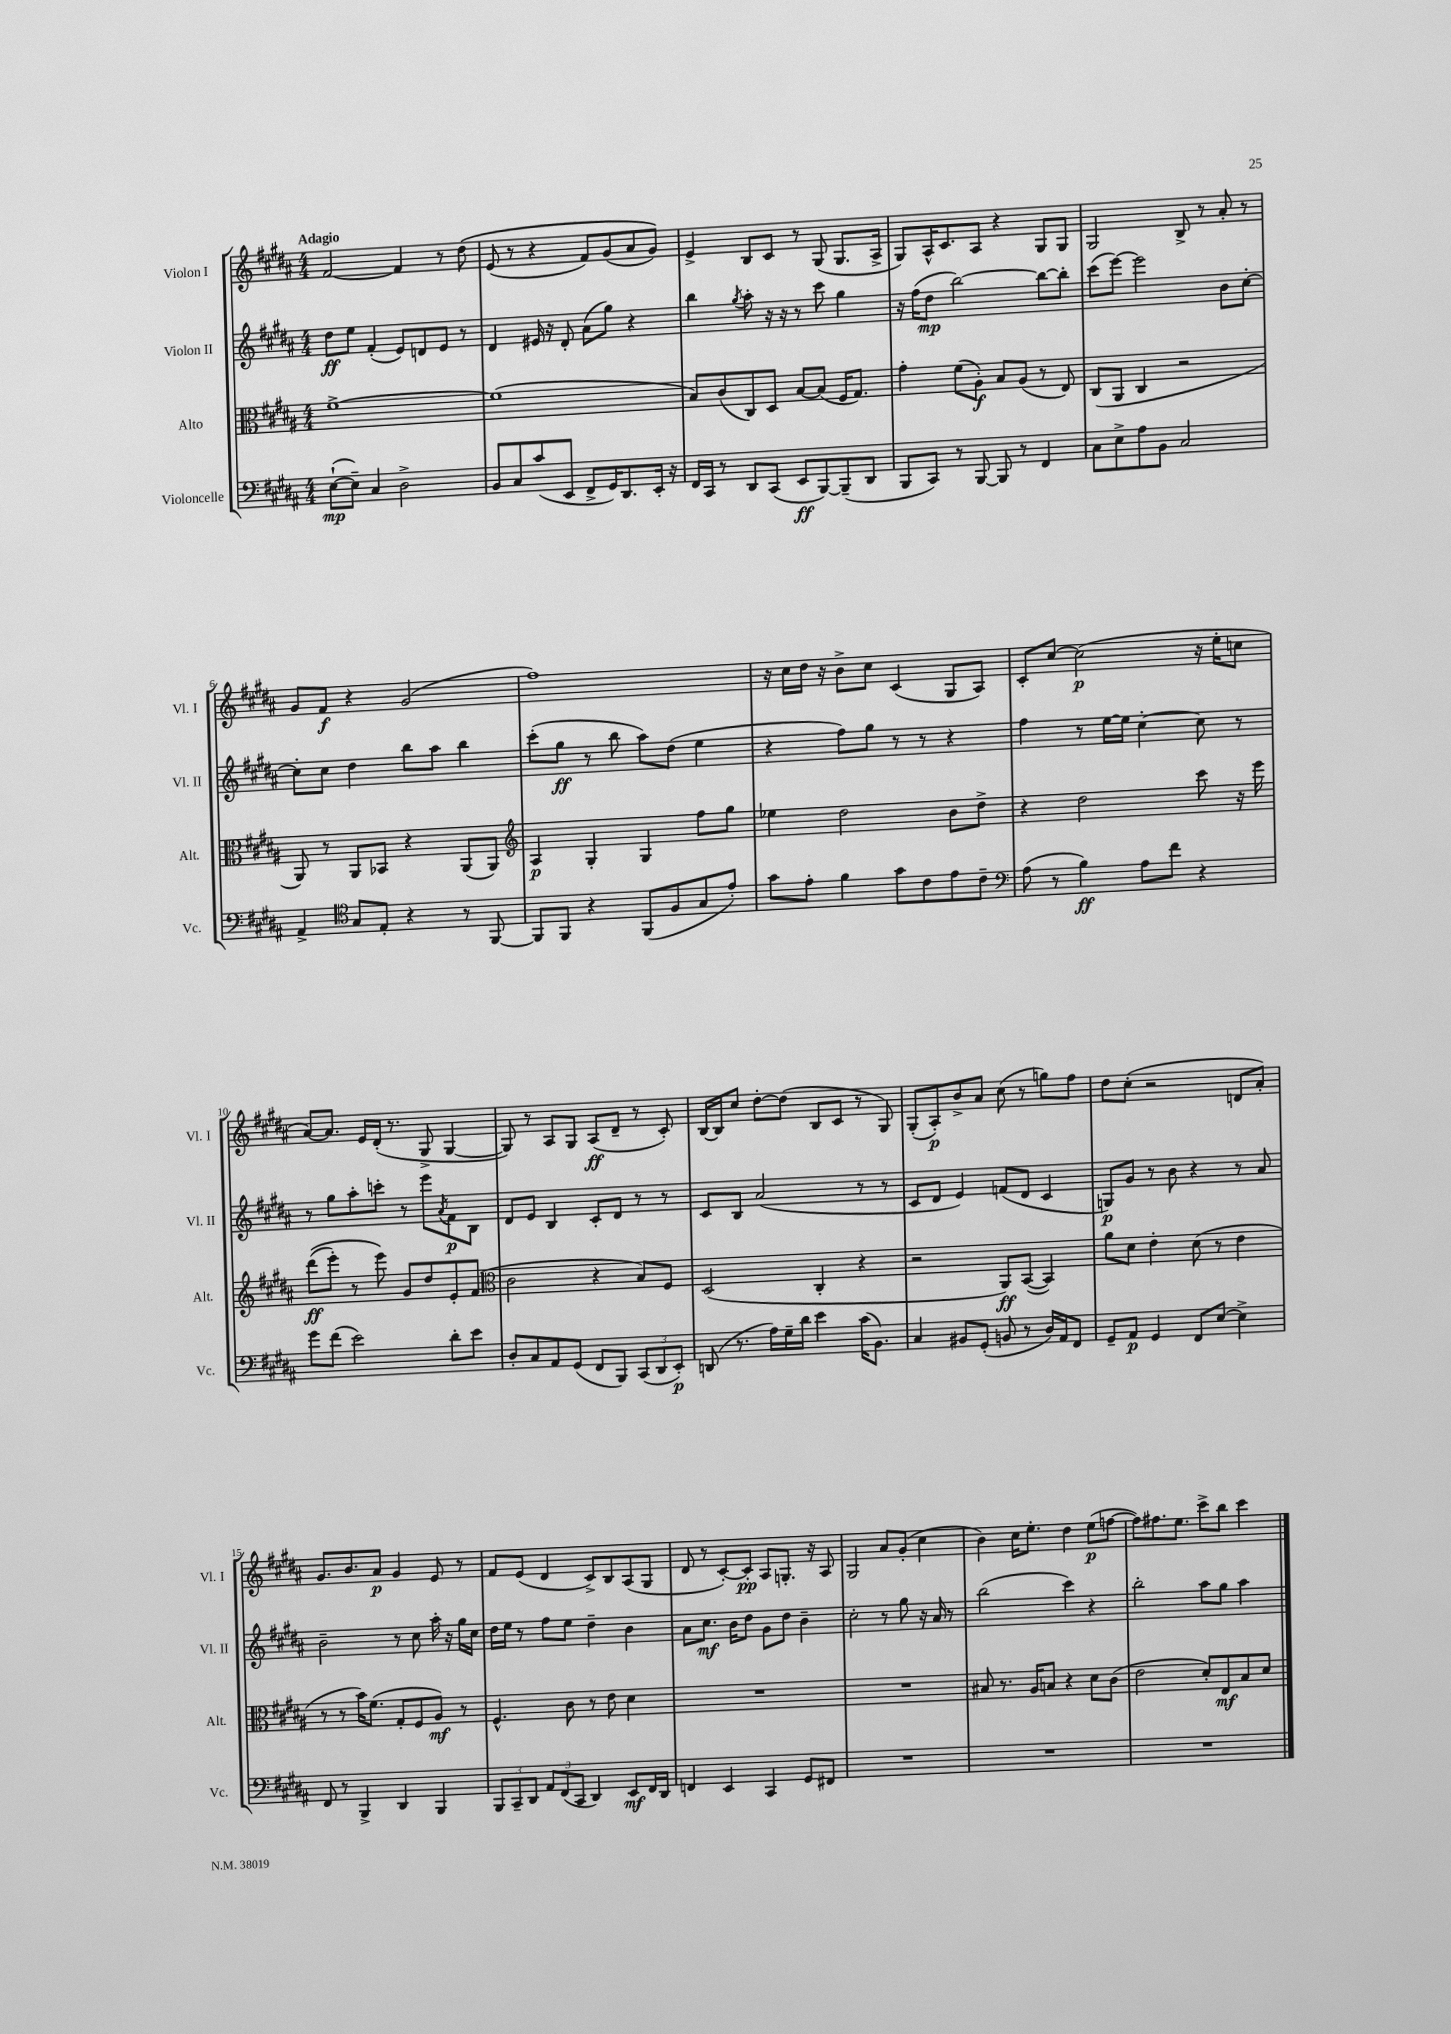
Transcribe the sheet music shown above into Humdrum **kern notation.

**kern	**dynam	**kern	**dynam	**kern	**dynam	**kern	**dynam
*part4	*part4	*part3	*part3	*part2	*part2	*part1	*part1
*staff4	*staff4	*staff3	*staff3	*staff2	*staff2	*staff1	*staff1
*I"Violoncelle	*	*I"Alto	*	*I"Violon II	*	*I"Violon I	*
*I'Vc.	*	*I'Alt.	*	*I'Vl. II	*	*I'Vl. I	*
*clefF4	*	*clefC3	*	*clefG2	*	*clefG2	*
*k[f#c#g#d#a#]	*	*k[f#c#g#d#a#]	*	*k[f#c#g#d#a#]	*	*k[f#c#g#d#a#]	*
*M4/4	*	*M4/4	*	*M4/4	*	*M4/4	*
=1	=1	=1	=1	=1	=1	=1	=1
!	!	!	!	!	!	!LO:TX:a:B:t=Adagio	!
([8E`\L	mp	[1f#^	.	8dd#\L	ff	[2f#/	.
8E~\J])	.	.	.	8ee\J	.	.	.
4C#/	.	.	.	(4f#'/	.	.	.
2D#^\	.	.	.	8e/L)	.	4f#/]	.
.	.	.	.	8dn/	.	.	.
.	.	.	.	8e/J	.	8r	.
.	.	.	.	8r	.	(8dd#\	.
=2	=2	=2	=2	=2	=2	=2	=2
8BB/L	.	(1f#]	.	4d#/	.	(8e/	.
8C#/	.	.	.	.	.	8r	.
(8c#/	.	.	.	16e#X/	.	4r	.
.	.	.	.	16r	.	.	.
8EE/J	.	.	.	8d#'/	.	.	.
8FF#^/L	.	.	.	(8a#\L	.	8f#/L)	.
16GG#/K)	.	.	.	8gg#\J)	.	(8g#/	.
8.DD#/	.	.	.	.	.	.	.
.	.	.	.	4r	.	8a#/	.
16EE'/Jk	.	.	.	.	.	8g#/J))	.
16r	.	.	.	.	.	.	.
=3	=3	=3	=3	=3	=3	=3	=3
16FF#/LL	.	8B/L)	.	4bb\	.	4e^/	.
16CC#/JJ	.	.	.	.	.	.	.
8r	.	(8c#/	.	.	.	.	.
.	.	.	.	8qgg#/	.	.	.
8DD#/L	.	8C#/)	.	8aa#'\	.	8B/L	.
(8CC#/J	.	8D#/J	.	16r	.	8c#/J	.
.	.	.	.	16r	.	.	.
8EE/L	ff	[8B/L	.	8r	.	8r	.
[8BBB/)	.	(8B/J]	.	8ccc#\	.	(8G#/	.
(8BBB~/]	.	16F#/KL	.	4gg#\	.	8.G#/L	.
.	.	8.G#/J)	.	.	.	.	.
8DD#/J	.	.	.	.	.	.	.
.	.	.	.	.	.	16A#^/Jk	.
=4	=4	=4	=4	=4	=4	=4	=4
8BBB/L	.	4g#'\	.	16r	.	8G#/L)	.
.	.	.	.	(16ff#\KL	.	.	.
8CC#/J)	.	.	.	8dd#\J	mp	16A#^^/K	.
.	.	.	.	.	.	8.c#/	.
8r	.	(8f#\L	.	[2bb\)	.	.	.
[8BBB/	.	8A#'\J)	f	.	.	8A#/J	.
8BBB/]	.	8B/L	.	.	.	4r	.
8r	.	(8A#/J	.	.	.	.	.
4FF#/	.	8r	.	8bb\L_	.	8G#/L	.
.	.	8E/)	.	8bb'\J]	.	8G#/J	.
=5	=5	=5	=5	=5	=5	=5	=5
8C#\L	.	(8C#/L	.	(8ccc#\L	.	2G#/	.
8E^\	.	8AA#/J	.	[8eee\J)	.	.	.
8A#\	.	4C#/	.	2eee\]	.	.	.
8BB\J	.	.	.	.	.	.	.
2C#/	.	2r	.	.	.	8B^/	.
.	.	.	.	.	.	8r	.
.	.	.	.	8b\L	.	8a#'/	.
.	.	.	.	[8cc#'\J	.	8r	.
!!LO:LB:g=z
=6	=6	=6	=6	=6	=6	=6	=6
4AA#^/	.	8AA#/)	.	8cc#'\L]	.	8g#/L	.
.	.	8r	.	8cc#\J	.	8f#/J	f
*clefC4	*	*	*	*	*	*	*
8G#/L	.	8AA#/L	.	4dd#\	.	4r	.
8E'/J	.	8BB-X/J	.	.	.	.	.
4r	.	4r	.	8bb\L	.	(2g#/	.
.	.	.	.	8aa#\J	.	.	.
8r	.	(8AA#/L	.	4bb\	.	.	.
[8FF#/	.	8AA#/J)	.	.	.	.	.
=7	=7	=7	=7	=7	=7	=7	=7
*	*	*clefG2	*	*	*	*	*
8FF#/L]	.	4A#/	p	(8ccc#'\L	.	1ff#)	.
8FF#/J	.	.	.	8gg#\J	ff	.	.
4r	.	4G#'/	.	8r	.	.	.
.	.	.	.	8bb\	.	.	.
(8FF#/L	.	4G#/	.	8aa#\L)	.	.	.
8F#/	.	.	.	(8dd#\J	.	.	.
8G#/	.	8ff#\L	.	4ee\	.	.	.
8e'/J)	.	8gg#\J	.	.	.	.	.
=8	=8	=8	=8	=8	=8	=8	=8
8g#\L	.	4ee-X\	.	4r	.	16r	.
.	.	.	.	.	.	16cc#\LL	.
8e'\J	.	.	.	.	.	16dd#\JJ	.
.	.	.	.	.	.	16r	.
4f#\	.	2dd#\	.	8ff#\L)	.	8b^\L	.
.	.	.	.	8gg#\J	.	8cc#\J	.
8g#\L	.	.	.	8r	.	(4c#/	.
8c#\	.	.	.	8r	.	.	.
8e\	.	8b\L	.	4r	.	8G#/L	.
8c#~\J	.	8dd#^\J	.	.	.	8A#/J)	.
=9	=9	=9	=9	=9	=9	=9	=9
*clefF4	*	*	*	*	*	*	*
(8A#\	.	4r	.	4ff#\	.	8c#'/L	.
8r	.	.	.	.	.	[8cc#/J	.
4B\)	ff	2dd#\	.	8r	.	(2cc#\]	p
.	.	.	.	[16ee\LL	.	.	.
.	.	.	.	16ee\JJ]	.	.	.
8A#\L	.	.	.	[4cc#'\	.	.	.
8f#\J	.	.	.	.	.	.	.
4r	.	8ccc#\	.	8cc#\]	.	16r	.
.	.	.	.	.	.	16ee'\KL	.
.	.	16r	.	8r	.	8ccn\J	.
.	.	16eee\	.	.	.	.	.
!!LO:LB:g=z
=10	=10	=10	=10	=10	=10	=10	=10
8g#\L	.	((8ddd#\L	ff	8r	.	[8a#/L)	.
(8f#\J	.	8eee'\J)	.	8gg#\L	.	8.a#/J]	.
2e\)	.	8r	.	8aa#'\	.	.	.
.	.	.	.	.	.	16e/LL	.
.	.	8eee\)	.	8cccn'\J	.	(16d#'/JJ	.
.	.	.	.	.	.	8.r	.
.	.	8g#/L	.	8r	.	.	.
.	.	8dd#/	.	8eee\L	.	8G#^/	.
.	.	.	.	8qa#/	.	.	.
8d#'\L	.	8e'/	.	8f#\	p	[4G#/	.
8e\J	.	(8f#/J	.	8B\J	.	.	.
=11	=11	=11	=11	=11	=11	=11	=11
*	*	*clefC3	*	*	*	*	*
8D#'/L	.	2c#\	.	8d#/L	.	8G#/])	.
8C#/	.	.	.	8e/J	.	8r	.
8AA#/	.	.	.	4B/	.	8A#/L	.
(8GG#/J	.	.	.	.	.	8G#/J	.
8FF#/L	.	4r	.	8c#'/L	.	(8A#/L	ff
8BBB/J)	.	.	.	8d#/J	.	8d#~/J	.
(12CC#/L	.	8B/L)	.	8r	.	8r	.
12DD#/	.	.	.	.	.	.	.
.	.	8F#/J	.	8r	.	8c#'/)	.
12EE'/J)	p	.	.	.	.	.	.
=12	=12	=12	=12	=12	=12	=12	=12
(8DDn/	.	(2D#/	.	8c#/L	.	[16B/LL	.
.	.	.	.	.	.	16B/J]	.
8.r	.	.	.	8B/J	.	8cc#/J	.
.	.	.	.	(2a#/	.	[8dd#'\L	.
16A#\LL)	.	.	.	.	.	.	.
16G#~\	.	.	.	.	.	(8dd#\J]	.
16d#\JJ	.	.	.	.	.	.	.
4e\	.	4C#'/	.	.	.	8B/L	.
.	.	.	.	.	.	8c#/J	.
(16c#\KL	.	4r	.	8r	.	8r	.
8.BB\J)	.	.	.	.	.	.	.
.	.	.	.	8r	.	8G#/)	.
=13	=13	=13	=13	=13	=13	=13	=13
4C#/	.	2r	.	8c#/L	.	(8G#'/L	.
.	.	.	.	8d#/J	.	8A#'/)	p
8BB#X/L	.	.	.	4e/)	.	8b^/	.
(8GG#'/J	.	.	.	.	.	8a#/J	.
8BBn/	.	8AA#/L)	ff	(8fn/L	.	(8cc#\	.
8r	.	([8BB/J	.	8d#/J	.	8r	.
16D#/LL)	.	4BB/])	.	4c#/	.	8ggn\L)	.
16AA#/J	.	.	.	.	.	.	.
8FF#/J	.	.	.	.	.	8ff#\J	.
=14	=14	=14	=14	=14	=14	=14	=14
8GG#~/L	.	8a#\L	.	8Gn/L)	p	8dd#\L	.
8AA#/J	p	8d#\J	.	8g#/J	.	(8cc#'\J	.
4GG#/	.	4e'\	.	8r	.	2r	.
.	.	.	.	8b\	.	.	.
8FF#/L	.	(8d#\	.	4r	.	.	.
[8E/J	.	8r	.	.	.	.	.
4E^\]	.	4e\	.	8r	.	8dn/L	.
.	.	.	.	8a#/	.	8a#'/J)	.
!!LO:LB:g=z
=15	=15	=15	=15	=15	=15	=15	=15
8FF#/	.	8r	.	2b~\	.	8.g#/L	.
8r	.	8r	.	.	.	.	.
.	.	.	.	.	.	8.b/	.
4BBB^/	.	16b\KL)	.	.	.	.	.
.	.	(8.f#\J	.	.	.	.	.
.	.	.	.	.	.	8a#/J	p
4DD#/	.	8G#'/L	.	8r	.	4g#/	.
.	.	8F#/	.	8cc#\	.	.	.
4BBB/	.	8A#/J)	mf	16aa#'\	.	8e/	.
.	.	.	.	16r	.	.	.
.	.	8r	.	16gg#\LL	.	8r	.
.	.	.	.	16cc#\JJ	.	.	.
=16	=16	=16	=16	=16	=16	=16	=16
12BBB/L	.	4.F#^^/	.	16dd#\LL	.	8f#/L	.
.	.	.	.	16ee\JJ	.	.	.
12CC#~/	.	.	.	.	.	.	.
.	.	.	.	8r	.	(8e/J	.
12DD#/J	.	.	.	.	.	.	.
12AA#/L	.	.	.	8ff#\L	.	4d#/	.
(12FF#/	.	.	.	.	.	.	.
.	.	8c#\	.	8ee\J	.	.	.
12CC#/J	.	.	.	.	.	.	.
4DD#/)	.	8r	.	4dd#~\	.	8c#^/L)	.
.	.	8e\	.	.	.	8B/	.
8EE/L	mf	4d#\	.	4b\	.	(8A#/	.
16FF#/L	.	.	.	.	.	8G#/J	.
16DD#/JJ	.	.	.	.	.	.	.
=17	=17	=17	=17	=17	=17	=17	=17
4FFn/	.	1r	.	8a#\L	.	8d#/	.
.	.	.	.	8.cc#\J	mf	8r	.
4EE/	.	.	.	.	.	[8c#'/L)	.
.	.	.	.	16b\KL	.	.	.
.	.	.	.	8dd#\J	.	8c#'/J]	pp
4CC#/	.	.	.	8g#\L	.	8A#/L	.
.	.	.	.	8dd#\J	.	8.Gn'/J	.
8GG#/L	.	.	.	4b~\	.	.	.
.	.	.	.	.	.	16r	.
8FF#X/J	.	.	.	.	.	8A#/	.
=18	=18	=18	=18	=18	=18	=18	=18
1r	.	1r	.	2cc#'\	.	2G#/	.
.	.	.	.	8r	.	8a#/L	.
.	.	.	.	8gg#\	.	(8g#'/J	.
.	.	.	.	16r	.	4cc#\	.
.	.	.	.	16a#/	.	.	.
.	.	.	.	8r	.	.	.
=19	=19	=19	=19	=19	=19	=19	=19
1r	.	8B#X/	.	(2bb\	.	4b\)	.
.	.	8.r	.	.	.	.	.
.	.	.	.	.	.	16cc#\KL	.
.	.	16A#/KL	.	.	.	8.ee'\J	.
.	.	8Bn/J	.	.	.	.	.
.	.	4r	.	4ccc#\)	.	4dd#\	.
.	.	8d#\L	.	4r	.	(8ee\L	p
.	.	(8c#\J	.	.	.	[8ffn\J	.
=20	=20	=20	=20	=20	=20	=20	=20
1r	.	2e\	.	2bb'\	.	8ff\L])	.
.	.	.	.	.	.	8.ff#X\	.
.	.	.	.	.	.	8.ee\J	.
.	.	8d#'/L)	.	8aa#\L	.	8ccc#^\L	.
.	.	8E/	mf	8gg#\J	.	8bb\J	.
.	.	8B/	.	4aa#\	.	4ccc#\	.
.	.	8d#/J	.	.	.	.	.
==	==	==	==	==	==	==	==
*-	*-	*-	*-	*-	*-	*-	*-
